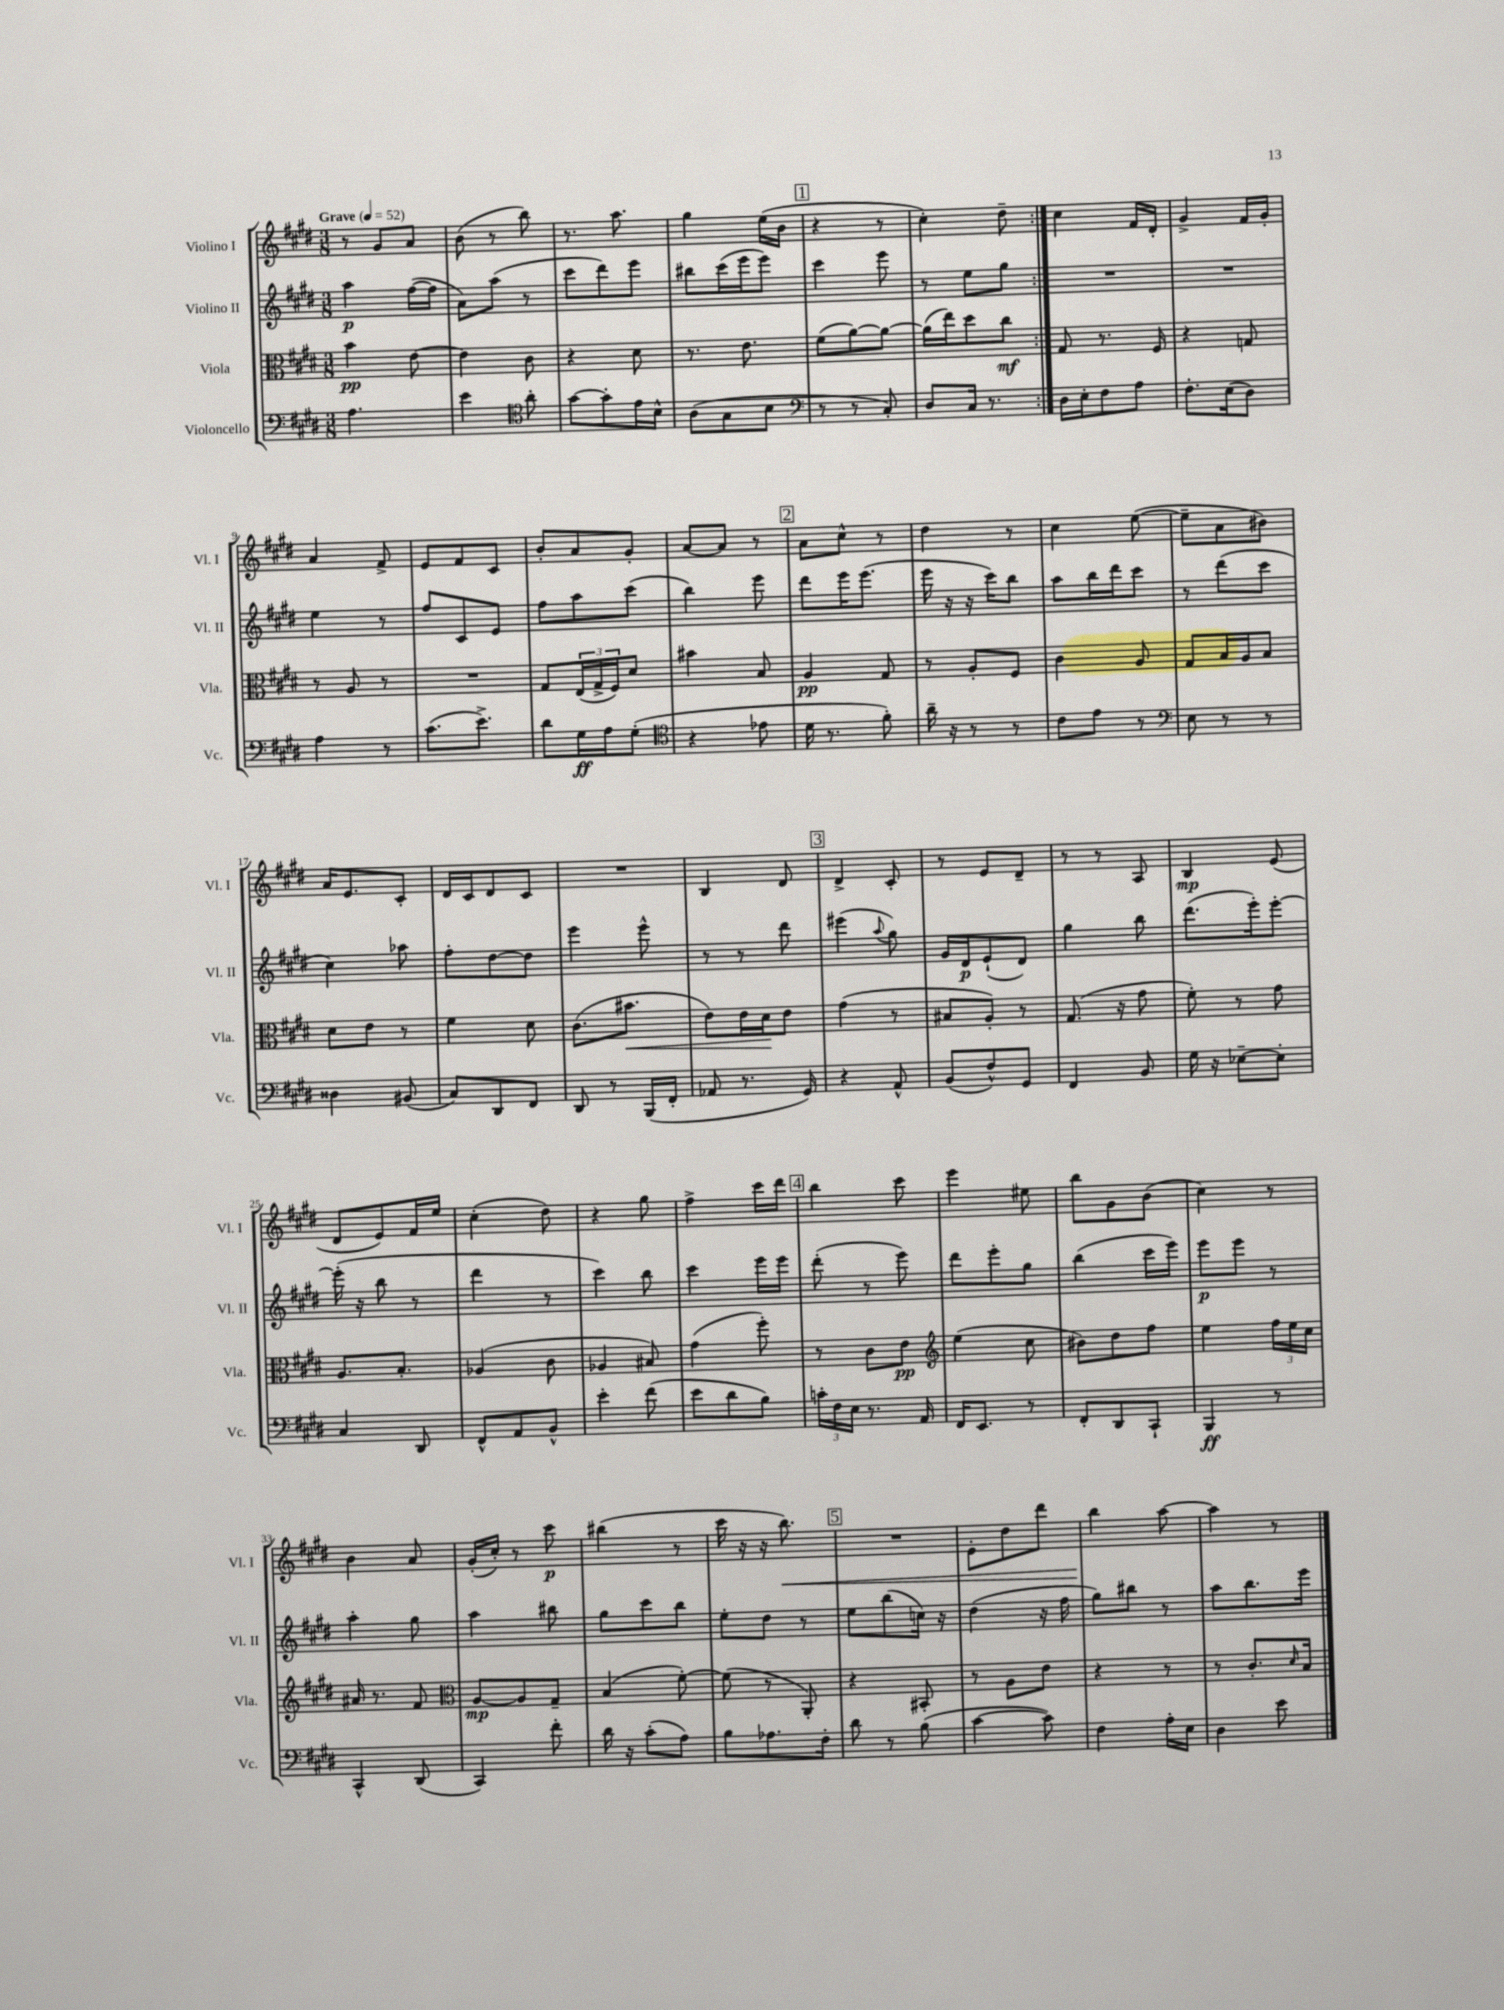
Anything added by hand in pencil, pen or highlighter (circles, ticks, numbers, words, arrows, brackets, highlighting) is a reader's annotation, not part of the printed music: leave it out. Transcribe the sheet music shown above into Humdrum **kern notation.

**kern	**dynam	**kern	**dynam	**kern	**dynam	**kern	**dynam
*part4	*part4	*part3	*part3	*part2	*part2	*part1	*part1
*staff4	*staff4	*staff3	*staff3	*staff2	*staff2	*staff1	*staff1
*I"Violoncello	*	*I"Viola	*	*I"Violino II	*	*I"Violino I	*
*I'Vc.	*	*I'Vla.	*	*I'Vl. II	*	*I'Vl. I	*
*clefF4	*	*clefC3	*	*clefG2	*	*clefG2	*
*k[f#c#g#d#]	*	*k[f#c#g#d#]	*	*k[f#c#g#d#]	*	*k[f#c#g#d#]	*
*M3/8	*	*M3/8	*	*M3/8	*	*M3/8	*
*MM52	*	*MM52	*	*MM52	*	*MM52	*
=1	=1	=1	=1	=1	=1	=1	=1
!	!	!	!	!	!	!LO:TX:a:B:t=Grave	!
4.A\	.	4b\	pp	4aa\	p	8r	.
.	.	.	.	.	.	8g#/L	.
.	.	[8e\	.	([16ff#\LL	.	8a/J	.
.	.	.	.	16ff#\JJ]	.	.	.
=2	=2	=2	=2	=2	=2	=2	=2
4e\	.	4e\]	.	8a\L)	.	(8b\	.
.	.	.	.	(8aa\J	.	8r	.
*clefC4	*	*	*	*	*	*	*
8a'\	.	8c#\	.	8r	.	8bb\)	.
=3	=3	=3	=3	=3	=3	=3	=3
[8g#\L	.	4r	.	8ccc#\L	.	8.r	.
8g#'\]	.	.	.	8ddd#\)	.	.	.
.	.	.	.	.	.	8.aa\	.
16e\L	.	8d#\	.	8eee\J	.	.	.
16B^^\JJ	.	.	.	.	.	.	.
=4	=4	=4	=4	=4	=4	=4	=4
(8A\L	.	8.r	.	8bb#X\L	.	4gg#\	.
8G#\	.	.	.	(16ccc#\L	.	.	.
.	.	8.e\	.	16eee\J	.	.	.
8B\J	.	.	.	8eee\J)	.	(16ee\LL	.
.	.	.	.	.	.	16b\JJ	.
!!LO:REH:place=s1:t=1
=5	=5	=5	=5	=5	=5	=5	=5
*clefF4	*	*	*	*	*	*	*
8r	.	(8f#\L	.	4ccc#\	.	4r	.
8r	.	[8a\)	.	.	.	.	.
8C#'/)	.	8a\J_	.	8eee\	.	8r	.
=6	=6	=6	=6	=6	=6	=6	=6
8D#/L	.	(16a\LL]	.	8r	.	4cc#'\)	.
.	.	16ee\J)	.	.	.	.	.
16C#/Jk	.	8dd#\	.	8ee\L	.	.	.
8.r	.	.	.	.	.	.	.
.	.	8cc#\J	mf	8gg#\J	.	8dd#~\	.
=7:|!	=7:|!	=7:|!	=7:|!	=7:|!	=7:|!	=7:|!	=7:|!
16D#\LL	.	8G#/	.	4.r	.	4cc#\	.
16E'\J	.	.	.	.	.	.	.
8F#\	.	8.r	.	.	.	.	.
8A\J	.	.	.	.	.	16f#/LL	.
.	.	16F#/	.	.	.	16d#'/JJ	.
=8	=8	=8	=8	=8	=8	=8	=8
8.F#'\L	.	4r	.	4.r	.	4g#^/	.
(16E\k	.	.	.	.	.	.	.
8D#\J)	.	8Gn/	.	.	.	16f#/LL	.
.	.	.	.	.	.	16g#'/JJ	.
!!LO:LB:g=z
=9	=9	=9	=9	=9	=9	=9	=9
4A\	.	8r	.	4ee\	.	4a/	.
.	.	8A/	.	.	.	.	.
8r	.	8r	.	8r	.	8f#^/	.
=10	=10	=10	=10	=10	=10	=10	=10
(8.c#\L	.	4.r	.	8ff#/L	.	8e/L	.
.	.	.	.	8c#/	.	8f#/	.
8.e^\J)	.	.	.	.	.	.	.
.	.	.	.	8e/J	.	8c#/J	.
=11	=11	=11	=11	=11	=11	=11	=11
8d#\L	.	8G#/L	.	8ff#\L	.	8b'/L	.
16G#\L	ff	(24E/L	.	8aa\	.	8a/	.
.	.	24G#^/	.	.	.	.	.
16A\J	.	.	.	.	.	.	.
.	.	24F#/J)	.	.	.	.	.
(8G#'\J	.	8d#/J	.	(8ccc#\J	.	8g#'/J	.
=12	=12	=12	=12	=12	=12	=12	=12
*clefC4	*	*	*	*	*	*	*
4r	.	4b#X\	.	4bb\)	.	[8a/L	.
.	.	.	.	.	.	8a/J]	.
8e-X\	.	8B/	.	8eee\	.	8r	.
!!LO:REH:place=s1:t=2
=13	=13	=13	=13	=13	=13	=13	=13
16d#\	.	4A/	pp	8ddd#\L	.	8a\L	.
8.r	.	.	.	.	.	.	.
.	.	.	.	16eee\K	.	8cc#^^\J	.
.	.	.	.	(8.eee\J	.	.	.
8f#'\)	.	8G#/	.	.	.	8r	.
=14	=14	=14	=14	=14	=14	=14	=14
16a~\	.	8r	.	16eee\	.	4dd#\	.
16r	.	.	.	16r	.	.	.
8r	.	8A'/L	.	16r	.	.	.
.	.	.	.	16ccc#\KL)	.	.	.
8r	.	8F#/J	.	8bb\J	.	8r	.
=15	=15	=15	=15	=15	=15	=15	=15
8c#\L	.	4c#\	.	8aa\L	.	4cc#\	.
8e\J	.	.	.	16bb\L	.	.	.
.	.	.	.	16ddd#\J	.	.	.
8r	.	8A/	.	8ccc#\J	.	([8ee\	.
=16	=16	=16	=16	=16	=16	=16	=16
*clefF4	*	*	*	*	*	*	*
8E\	.	8G#/L	.	8r	.	8ee~\L]	.
8r	.	16B/L	.	(8ddd#\L	.	8a\	.
.	.	16A/J	.	.	.	.	.
8r	.	8B/J	.	8ccc#\J	.	8b#X\J)	.
!!LO:LB:g=z
=17	=17	=17	=17	=17	=17	=17	=17
4D##X\	.	8d#\L	.	4cc#\)	.	16a/KL	.
.	.	.	.	.	.	8.e/	.
.	.	8e\J	.	.	.	.	.
(8BB#X/	.	8r	.	8aa-X\	.	8c#'/J	.
=18	=18	=18	=18	=18	=18	=18	=18
8C#/L)	.	4f#\	.	8ff#'\L	.	16d#/LL	.
.	.	.	.	.	.	16c#/J	.
8DD#/	.	.	.	[8dd#\	.	8d#/	.
8FF#/J	.	8d#\	.	8dd#\J]	.	8c#/J	.
=19	=19	=19	=19	=19	=19	=19	=19
8DD#/	.	(8.c#\L	.	4eee\	.	4.r	.
8r	.	.	.	.	.	.	.
!	!	!	!LO:HP:b	!	!	!	!
.	.	8.b#X\J	<	.	.	.	.
(16BBB/LL	.	.	.	8eee^^\	.	.	.
16FF#'/JJ	.	.	.	.	.	.	.
=20	=20	=20	=20	=20	=20	=20	=20
8AA-X/	.	8e\L)	.	8r	.	4B/	.
8.r	.	16e\L	.	8r	.	.	.
.	.	16d#\J	.	.	.	.	.
.	.	8e\J	[	8ddd#\	.	8d#/	.
16GG#/)	.	.	.	.	.	.	.
!!LO:REH:place=s1:t=3
=21	=21	=21	=21	=21	=21	=21	=21
4r	.	(4g#\	.	(4eee#X\	.	4d#^/	.
.	.	.	.	8qqaa/	.	.	.
8AA^^/	.	8r	.	8gg#\)	.	8c#'/	.
=22	=22	=22	=22	=22	=22	=22	=22
(8BB/L	.	8B#X/L	.	16g#/LL	.	8r	.
.	.	.	.	16d#/J	p	.	.
8F#^^/)	.	8A'/J)	.	(8e`/	.	8e/L	.
8GG#/J	.	8r	.	8d#/J)	.	8d#~/J	.
=23	=23	=23	=23	=23	=23	=23	=23
4FF#/	.	(8.G#/	.	4gg#\	.	8r	.
.	.	.	.	.	.	8r	.
.	.	16r	.	.	.	.	.
8BB/	.	8g#\	.	8bb\	.	8A/	.
=24	=24	=24	=24	=24	=24	=24	=24
16G#\	.	8f#'\)	.	(8.ddd#\L	.	4B/	mp
16r	.	.	.	.	.	.	.
[8E-X~\L	.	8r	.	.	.	.	.
.	.	.	.	16eee'\k)	.	.	.
8E-'\J]	.	8g#\	.	[8eee'\J	.	(8e/	.
!!LO:LB:g=z
=25	=25	=25	=25	=25	=25	=25	=25
4C#/	.	8.A/L	.	(16eee'\]	.	8d#/L	.
.	.	.	.	16r	.	.	.
.	.	.	.	8bb\	.	8e/)	.
.	.	8.B'/J	.	.	.	.	.
8DD#/	.	.	.	8r	.	16f#/L	.
.	.	.	.	.	.	16ee/JJ	.
=26	=26	=26	=26	=26	=26	=26	=26
8FF#^^/L	.	(4A-X/	.	4ddd#\	.	(4cc#'\	.
8AA/	.	.	.	.	.	.	.
8BB^^/J	.	8c#\	.	8r	.	8dd#\)	.
=27	=27	=27	=27	=27	=27	=27	=27
4e'\	.	4A-X/	.	4ccc#\)	.	4r	.
(8f#\	.	8B#X/)	.	8bb\	.	8gg#\	.
=28	=28	=28	=28	=28	=28	=28	=28
8e\L	.	(4g#\	.	4ccc#\	.	4ff#^\	.
8d#\	.	.	.	.	.	.	.
8B\J)	.	8ff#'\)	.	16eee\LL	.	16ccc#\LL	.
.	.	.	.	16eee\JJ	.	16ddd#\JJ	.
!!LO:REH:place=s1:t=4
=29	=29	=29	=29	=29	=29	=29	=29
24cn'\LL	.	8r	.	(8ddd#'\	.	4bb\	.
24F#\	.	.	.	.	.	.	.
24E\JJ	.	.	.	.	.	.	.
8.r	.	8c#\L	.	8r	.	.	.
.	.	8e\J	pp	8eee\)	.	8ccc#\	.
16AA/	.	.	.	.	.	.	.
=30	=30	=30	=30	=30	=30	=30	=30
*	*	*clefG2	*	*	*	*	*
16FF#/KL	.	(4ee\	.	8ddd#\L	.	4eee\	.
8.EE/J	.	.	.	.	.	.	.
.	.	.	.	8eee'\	.	.	.
8r	.	8cc#\	.	8gg#\J	.	8ee#X\	.
=31	=31	=31	=31	=31	=31	=31	=31
8FF#'/L	.	8b#X\L)	.	(4bb\	.	8bb\L	.
8DD#/	.	8dd#\	.	.	.	8g#\	.
8CC#`/J	.	8ff#\J	.	16ccc#\LL	.	(8b\J	.
.	.	.	.	16eee\JJ)	.	.	.
=32	=32	=32	=32	=32	=32	=32	=32
4BBB/	ff	4ee\	.	8eee\L	p	4cc#\)	.
.	.	.	.	8eee\J	.	.	.
8r	.	24ff#\LL	.	8r	.	8r	.
.	.	24ee\	.	.	.	.	.
.	.	24cc#\JJ	.	.	.	.	.
!!LO:LB:g=z
=33	=33	=33	=33	=33	=33	=33	=33
4CC#^^/	.	16a#X/	.	4aa'\	.	4b\	.
.	.	8.r	.	.	.	.	.
(8DD#/	.	8f#/	.	8gg#\	.	8a/	.
=34	=34	=34	=34	=34	=34	=34	=34
*	*	*clefC3	*	*	*	*	*
4CC#/)	.	[8A/L	mp	4aa\	.	(16g#'/LL	.
.	.	.	.	.	.	16cc#'/JJ)	.
.	.	8A/]	.	.	.	8r	.
8f#'\	.	8G#~/J	.	8bb#X\	.	8ccc#\	p
=35	=35	=35	=35	=35	=35	=35	=35
16d#\	.	(4B/	.	8gg#\L	.	(4bb#X\	.
16r	.	.	.	.	.	.	.
(8c#'\L	.	.	.	8ccc#\	.	.	.
8A\J)	.	[8f#'\)	.	8bb\J	.	8r	.
=36	=36	=36	=36	=36	=36	=36	=36
8B\L	.	(8f#\]	.	8ee'\L	.	16ccc#\	.
.	.	.	.	.	.	16r	.
8.A-X\	.	8r	.	8dd#\J	.	16r	.
!	!	!	!	!	!	!	!LO:HP:b
.	.	.	.	.	.	8.bb\)	<
.	.	8AA'/)	.	8r	.	.	.
16F#'\Jk	.	.	.	.	.	.	.
!!LO:REH:place=s1:t=5
=37	=37	=37	=37	=37	=37	=37	=37
8d#\	.	4r	.	8ee\L	.	4.r	.
8r	.	.	.	(8bb\	.	.	.
(8B\	.	8BB#X'/	.	16ccn\Jk)	.	.	.
.	.	.	.	16r	.	.	.
=38	=38	=38	=38	=38	=38	=38	=38
[4c#\	.	8r	.	(4dd#\	.	8e'\L	.
.	.	8A\L	.	.	.	8dd#\	.
8c#\])	.	8e\J	.	16r	.	8ddd#\J	.
.	.	.	.	16ff#\	.	.	.
=39	=39	=39	=39	=39	=39	=39	=39
4F#\	.	4r	.	8gg#\L)	.	4bb\	.
.	.	.	.	8bb#X\J	.	.	.
16A'\LL	.	8r	.	8r	.	[8aa\	[
16E\JJ	.	.	.	.	.	.	.
=40	=40	=40	=40	=40	=40	=40	=40
4D#\	.	8r	.	8aa\L	.	4aa\]	.
.	.	8.c#'/L	.	8.bb\	.	.	.
8e\	.	.	.	.	.	8r	.
.	.	16qqd#/	.	.	.	.	.
.	.	16B/Jk	.	16eee\Jk	.	.	.
==	==	==	==	==	==	==	==
*-	*-	*-	*-	*-	*-	*-	*-
